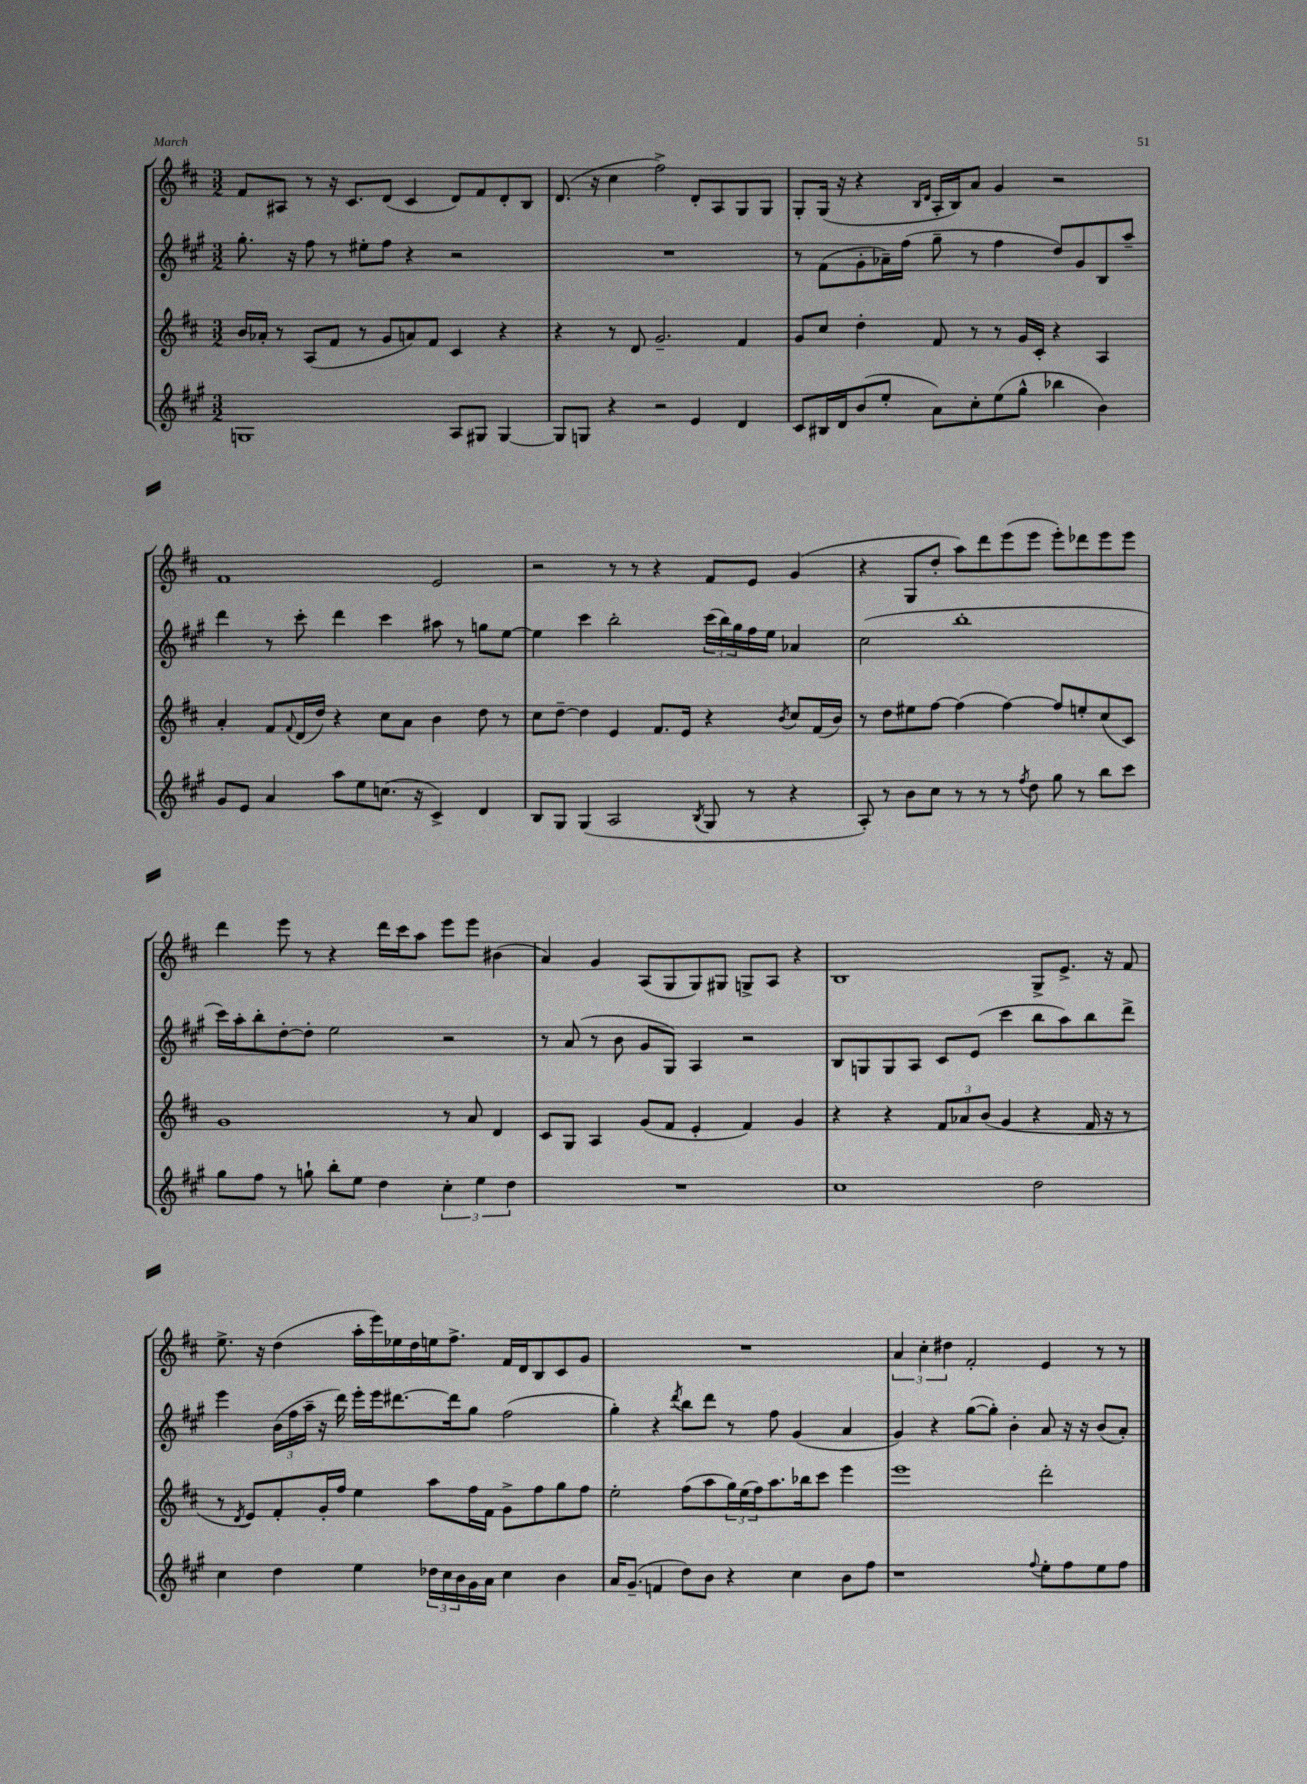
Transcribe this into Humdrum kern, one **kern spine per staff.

**kern	**kern	**kern	**kern
*staff4	*staff3	*staff2	*staff1
*clefG2	*clefG2	*clefG2	*clefG2
*k[f#c#g#]	*k[f#c#]	*k[f#c#g#]	*k[f#c#]
*M3/2	*M3/2	*M3/2	*M3/2
1G	16b	8.gg#'	8f#
.	16a-'	.	.
.	8r	.	8A#
.	.	16r	.
.	(8A	8ff#	8r
.	8f#	8r	16r
.	.	.	8.c#
.	8r	8ee#'	.
.	8g	8ff#	(8d
.	8a)	4r	4c#
.	8f#	.	.
8A	4c#	2r	8d)
8G#	.	.	8f#
[4G#	4r	.	8d'
.	.	.	8B
=	=	=	=
8G#]	4r	1.r	(8.d
8G	.	.	.
.	.	.	16r
4r	8r	.	4cc#
.	8d	.	.
2r	2.g~	.	2ff#^)
4e	.	.	8d'
.	.	.	8A
4d	4f#	.	8G
.	.	.	8G
=	=	=	=
8c#	8g	8r	8G'
16B#	8cc#	(8f#	(16G
16d	.	.	16r
(8b	4dd'	8g#'	4r
8ee'	.	16a-~)	.
.	.	(16ff#	.
.	.	.	16qqB
.	.	.	16qqd
8a)	8f#	8gg#~	16A'
.	.	.	16B)
8cc#'	8r	8r	8a
(8ee	8r	4ff#	4g
8gg#^^	16g	.	.
.	16c#'	.	.
4bb-	4r	8dd)	2r
.	.	8g#	.
4b)	4A	8B	.
.	.	8aa~	.
=	=	=	=
8g#	4a'	4ddd	1f#
8e	.	.	.
4a	8f#	8r	.
.	8qqf#	.	.
.	(16d	8ccc#'	.
.	16dd)	.	.
8aa	4r	4ddd	.
8ee	.	.	.
(8.cc	8cc#	4ccc#	.
.	8a	.	.
16r	.	.	.
4c#^)	4b	8aa#	2e
.	.	8r	.
4d	8dd	8gg	.
.	8r	[8ee	.
=	=	=	=
8B	8cc#	4ee]	2r
8G#	[8dd~	.	.
(4G#	4dd]	4ccc#	.
2A	4e	2bb'	8r
.	.	.	8r
.	8.f#	.	4r
.	16e	.	.
8qB	.	.	.
8G#	4r	(24ccc#	8f#
.	.	24bb)	.
.	.	24gg#	.
8r	.	16ff#	8e
.	.	16ee	.
.	8qb	.	.
4r	8cc#	4a-	(4g
.	(16f#	.	.
.	16b)	.	.
=	=	=	=
8A')	8r	(2cc#	4r
8r	8dd	.	.
8b	8ee#	.	8G
8cc#	[8ff#	.	8dd'
8r	(4ff#]	1bb'	8aa)
8r	.	.	8ddd
8r	[4ff#)	.	(8eee
8qff#	.	.	.
8dd	.	.	8eee
8gg#	8ff#]	.	8eee')
8r	8ee'	.	8ddd-
8bb	(8cc#	.	8eee
8ccc#	8c#)	.	8eee
=	=	=	=
8gg#	1g	16ccc#)	4ddd
.	.	16aa'	.
8ff#	.	8bb'	.
8r	.	[8dd'	8eee
8gg`	.	8dd']	8r
8bb'	.	2ee	4r
8ee	.	.	.
4dd	.	.	16ddd
.	.	.	16ccc#
.	.	.	8aa
6cc#'	8r	2r	8eee
.	8a	.	8eee
6ee	.	.	.
.	4d	.	(4b#
6dd	.	.	.
=	=	=	=
1.r	8c#	8r	4a)
.	8G	(8a	.
.	4A	8r	4g
.	.	8b	.
.	(8g	8g#	(8A
.	8f#	8G#)	8G
.	4e'	4A	8G)
.	.	.	8G#
.	4f#)	2r	8G^
.	.	.	8A
.	4g	.	4r
=	=	=	=
1cc#	4r	8B	1B
.	.	8G	.
.	4r	8G	.
.	.	8A	.
.	12f#	8c#	.
.	12a-	.	.
.	.	(8e	.
.	(12b	.	.
.	4g	4ccc#	.
2dd	4r	8bb	8G^
.	.	8aa)	8.e^
.	16f#	8bb	.
.	16r	.	16r
.	8r	8ddd^	8f#
=	=	=	=
4cc#	8r	4eee	8.ee^
.	8qd	.	.
.	8e)	.	.
.	.	.	16r
4dd	8f#'	(24b	(4dd
.	.	24ff#	.
.	.	24aa~	.
.	16g'	16r	.
.	16ff#	16ddd)	.
4ee	4ee	16eee'	16aa'
.	.	16eee	16eee)
.	.	[8.ddd#	16ee-
.	.	.	16dd
24dd-	8aa	.	16ee
24cc#	.	.	.
.	.	16ddd#]	8.ff#^
24b	.	.	.
16g#	16ff#	8gg#	.
16a	16f#	.	.
4cc#	8g^	(2ff#	16f#
.	.	.	16d
.	8ff#	.	8B
4b	8gg	.	8c#
.	8ff#	.	8g
=	=	=	=
16a	2ee'	4gg#')	1.r
(8.g#~	.	.	.
4f	.	4r	.
.	.	8qddd	.
8dd)	(8ff#	8bb	.
8b	8aa	8ddd	.
4r	24gg)	8r	.
.	(24ee	.	.
.	24ff#)	.	.
.	8.aa	8ff#	.
4cc#	.	(4g#	.
.	16bb-	.	.
.	8ccc#	.	.
8b	4eee	4a	.
8ff#	.	.	.
=	=	=	=
1r	1eee	4g#)	6a
.	.	.	6cc#'
.	.	4r	.
.	.	.	6dd#
.	.	([8gg#	2f#'
.	.	8gg#'])	.
.	.	4b'	.
8qqff#	.	.	.
8ee'	2ddd'	8a	4e
8ff#	.	16r	.
.	.	16r	.
8ee	.	(8b	8r
8ff#	.	8a')	8r
==	==	==	==
*-	*-	*-	*-
